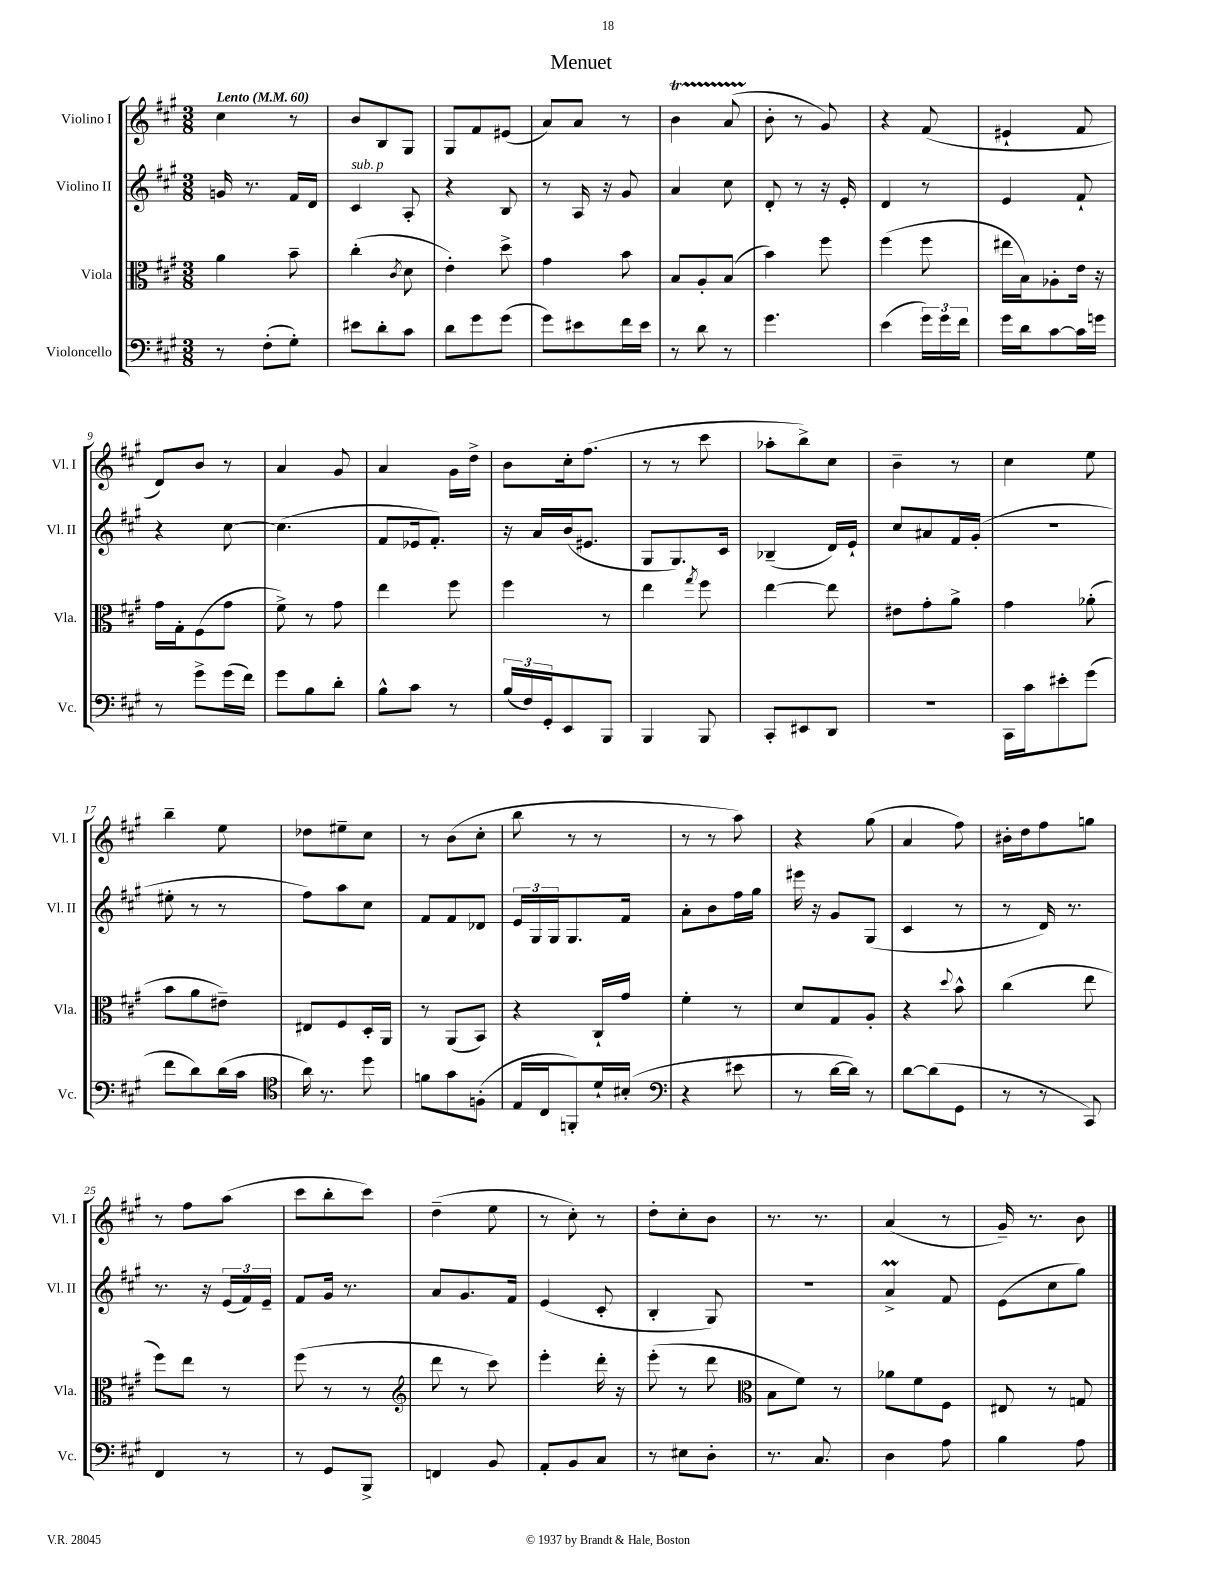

**kern	**kern	**kern	**kern
*staff4	*staff3	*staff2	*staff1
*clefF4	*clefC3	*clefG2	*clefG2
*k[f#c#g#]	*k[f#c#g#]	*k[f#c#g#]	*k[f#c#g#]
*M3/8	*M3/8	*M3/8	*M3/8
*MM60	*MM60	*MM60	*MM60
8r	4a\	16g/	4cc#\
.	.	8.r	.
(8F#'\L	.	.	.
8G#'\J)	8b~\	16f#/LL	8r
.	.	16d/JJ	.
=	=	=	=
8e#\L	(4cc#'\	4c#/	8b/L
8d'\	.	.	8B/
.	8qc#/	.	.
8c#\J	8d\	8A'/	8G#/J
=	=	=	=
8d\L	4e'\)	4r	8G#/L
8g#\	.	.	8f#/
(8g#\J	8dd^\	8B/	(8e#/J
=	=	=	=
8g#\L)	4g#\	8r	8a/L)
8e#\	.	16A/	8a/J
.	.	16r	.
16f#\L	8b\	8g#/	8r
16e#\JJ	.	.	.
=	=	=	=
8r	8B/L	4a/	4b\
8d\	8A'/	.	.
8r	(8B/J	8cc#\	(8a/
=	=	=	=
4.g#\	4b\)	8d'/	8b'\
.	.	8r	8r
.	8ff#\	16r	8g#/)
.	.	16e'/	.
=	=	=	=
(4e\	(4ff#\	4d/	4r
24g#\LL)	8ff#\	8r	(8f#/
24g#\	.	.	.
24f#\JJ	.	.	.
=	=	=	=
16g#\LL	16ee#\LL	4e/	4e#`/
16d\J	16B\J)	.	.
[8c#\	8A-'\	.	.
16c#\]L	16e\Jk	8f#`/	8f#/
16g\JJ	16r	.	.
=	=	=	=
8r	16g#\LL	4r	8d/L)
.	16G#'\J	.	.
8g#^\L	(8F#\	.	8b/J
(16g#\L	8g#\J	[8cc#\	8r
16f#\JJ)	.	.	.
=	=	=	=
8g#\L	8f#^\)	(4.cc#\]	4a/
8B\	8r	.	.
8d'\J	8g#\	.	8g#/
=	=	=	=
8B^^\L	4ee\	8f#/L	4a/
8c#\J	.	16e-/k	.
.	.	8.f#'/J)	.
8r	8ff#\	.	16g#\LL
.	.	.	16dd^\JJ
=	=	=	=
(24B/LL	4ff#\	16r	8b\L
24F#/)	.	.	.
.	.	16a/LL	.
24GG#'/J	.	.	.
8EE/	.	(16b/J	16cc#'\k
.	.	8.e#/J	(8.ff#\J
8BBB/J	8r	.	.
=	=	=	=
4BBB/	4ee\	8G#/L	8r
.	.	8.G#/)	8r
.	8qgg#/	.	.
8BBB/	8ff#\	.	8ccc#\
.	.	16c#/Jk	.
=	=	=	=
8CC#'/L	[4ee\	(4B-~/	8aa-'\L
8EE#/	.	.	8bb^\)
8DD/J	8ee\]	16d/LL)	8cc#\J
.	.	16e`/JJ	.
=	=	=	=
4.r	8e#\L	8cc#/L	4b~\
.	8g#'\	8a#/	.
.	8a^\J	16f#/L	8r
.	.	(16g#'/JJ	.
=	=	=	=
16CC#\LL	4g#\	4.r	4cc#\
16c#\J	.	.	.
8e#'\	.	.	.
(8g#\J	(8a-'\	.	8ee\
=	=	=	=
8f#\L	8b\L	8ee#'\	4bb~\
8d\)	8a\	8r	.
(16d\L	8e#~\J)	8r	8ee\
16c#\JJ	.	.	.
=	=	=	=
*clefC4	*	*	*
16a\)	8E#/L	8ff#\L)	8dd-\L
8.r	.	.	.
.	8F#/	8aa\	8ee#~\
8dd\	16D'/L	8cc#\J	8cc#\J
.	16AA/JJ	.	.
=	=	=	=
8f\L	8r	8f#/L	8r
8g#\	(8AA/L	8f#/	(8b\L
(8F'\J	8BB/J)	8d-/J	8cc#'\J
=	=	=	=
16E/LL	4r	24e/LL	8bb\
.	.	24G#/	.
16C#/J	.	.	.
.	.	24G#/J	.
8FF'/)	.	8.G#/	8r
16d`/L	16C#`/LL	.	8r
(16B#'/JJ	16g#/JJ	16f#/Jk	.
=	=	=	=
*clefF4	*	*	*
4r	4f#'\	8a'\L	8r
.	.	8b\	8r
8e#\	8r	16ff#\L	8aa\)
.	.	16gg#\JJ	.
=	=	=	=
8r	8d/L	16eee#\	4r
.	.	16r	.
[16d\LL	8G#/	8g#/L	.
16d\]JJ)	.	.	.
8r	8A'/J	(8G#/J	(8gg#\
=	=	=	=
[8d\L	4r	4c#/	4a/
(8d\]	.	.	.
.	8qqdd/	.	.
8GG#\J	8b^^\	8r	8ff#\)
=	=	=	=
8r	(4cc#\	8r	16b#'\LL
.	.	.	16dd\J
8r	.	16d/)	8ff#\
.	.	8.r	.
8CC#/)	8ee\	.	8gg\J
=	=	=	=
4FF#/	8ff#\L)	8.r	8r
.	8ee\J	.	8ff#\L
.	.	16r	.
8r	8r	(24e/LL	(8aa\J
.	.	24f#/)	.
.	.	24e~/JJ	.
=	=	=	=
8r	(8ff#\	8f#/L	8ccc#\L
8GG#/L	8r	16g#/Jk	8bb'\
.	.	8.r	.
8BBB^/J	8r	.	8ccc#\J)
=	=	=	=
*	*clefG2	*	*
4FF/	8ddd\	8a/L	(4dd~\
.	8r	8.g#/	.
8BB/	8ccc#\)	.	8ee\
.	.	16f#/Jk	.
=	=	=	=
8AA'/L	4eee'\	(4e/	8r
8BB/	.	.	8cc#'\)
8C#/J	16ddd'\	8c#'/	8r
.	16r	.	.
=	=	=	=
8r	(8eee'\	4B'/	8dd'\L
8E#\L	8r	.	8cc#'\
8D'\J	8ddd\	8G#/)	8b\J
=	=	=	=
*	*clefC3	*	*
8.r	8B\L	4.r	8.r
.	8f#\J)	.	.
8.C#/	.	.	8.r
.	8r	.	.
=	=	=	=
4D\	8a-\L	4a^/	(4a/
.	8f#\	.	.
8A\	8F#\J	8f#/	8r
=	=	=	=
4B\	8E#/	(8e\L	16g#~/)
.	.	.	8.r
.	8r	8cc#\	.
8A\	8G/	8gg#\J)	8b\
==	==	==	==
*-	*-	*-	*-
